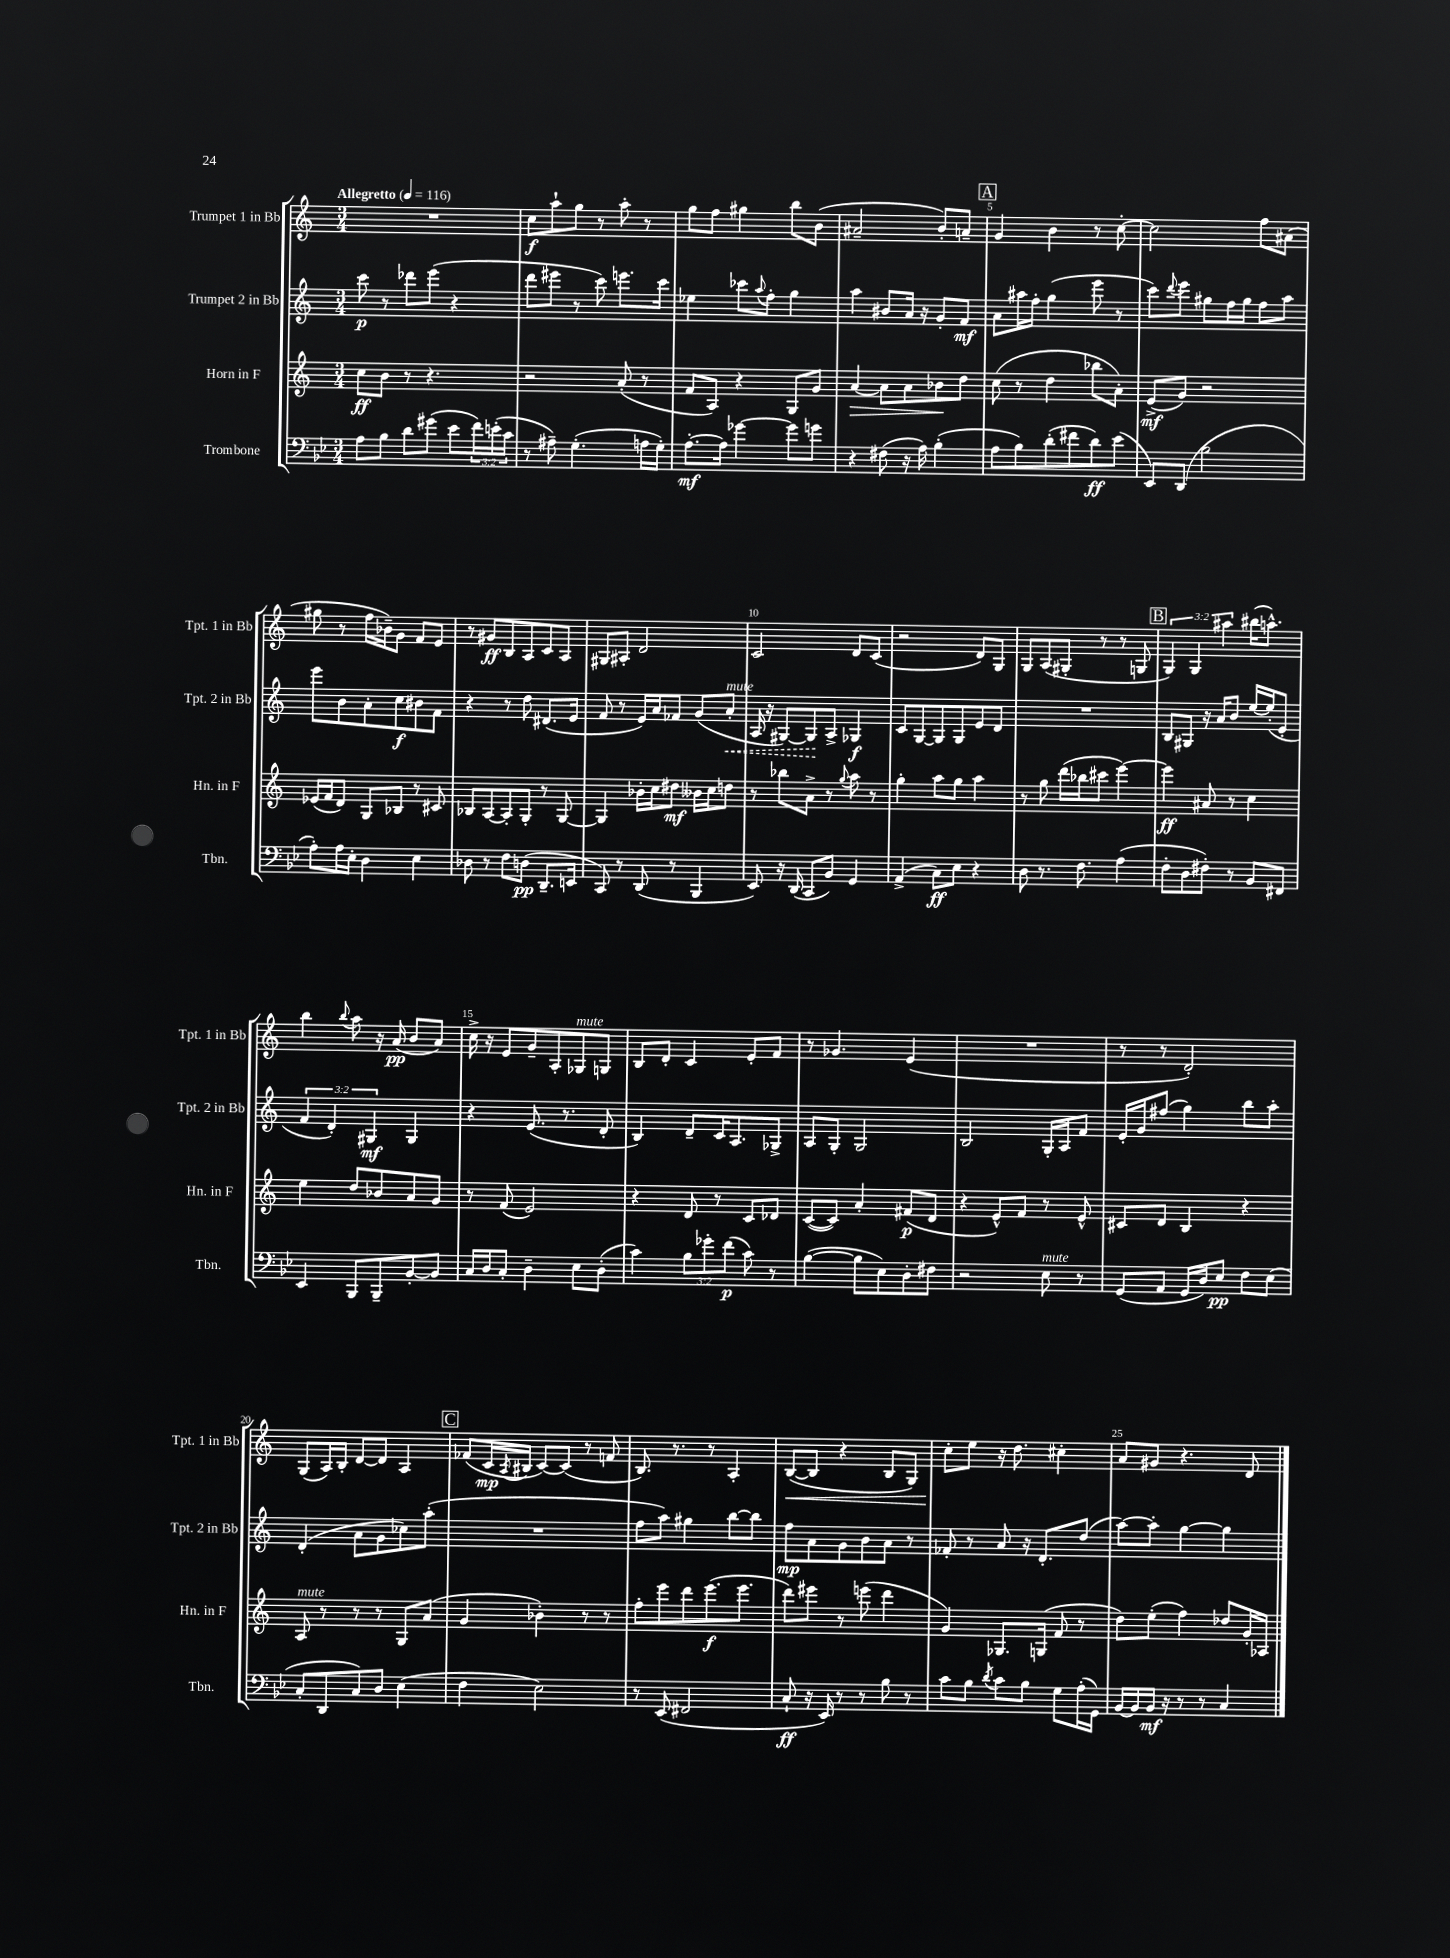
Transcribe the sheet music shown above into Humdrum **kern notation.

**kern	**kern	**kern	**kern
*staff4	*staff3	*staff2	*staff1
*clefF4	*clefG2	*clefG2	*clefG2
*k[b-e-]	*k[]	*k[]	*k[]
*M3/4	*M3/4	*M3/4	*M3/4
*MM116	*MM116	*MM116	*MM116
8A	8cc	8ccc	2.r
8B-	8b	8r	.
8d	8r	8ddd-	.
(8g#	4.r	(8eee	.
8e-	.	4r	.
24f)	.	.	.
(24e'	.	.	.
24c	.	.	.
=	=	=	=
8r	2r	8ddd	8cc
8A#~)	.	8eee#	8aa`
(4.G'	.	8r	8gg
.	.	8ccc)	8r
.	(8a'	8.eee	8aa'
16A	8r	.	8r
16G')	.	16ccc	.
=	=	=	=
[8.A'	8f	4ee-	8gg
.	8A)	.	8ff
16A]	.	.	.
[4g-	4r	8ccc-	4gg#
.	.	8qqaa	.
.	.	8ff'	.
8g-]	8G	4gg	8bb
8g	8g	.	(8b
=	=	=	=
4r	[4a	4aa	2a#~
(8F#	8a]	8b#	.
16r	8a	16a	.
16A)	.	16r	.
(4B-'	8b-	8g'	8b')
.	8dd	8f	8a~
=	=	=	=
8A	(8cc	8a	4g
8B-)	8r	16aa#	.
.	.	16ff'	.
(8d'	4dd	(4gg	4b
8f#	.	.	.
8d)	8bb-	8eee	8r
(8e-	8a')	8r	[8cc'
=	=	=	=
8EE-)	(8e^	8ccc)	2cc]
.	.	8qqddd	.
(8DD	8g)	8eee	.
2B-	2r	8gg#	.
.	.	16ff	.
.	.	16gg#	.
.	.	8ff	8ff
.	.	8aa	(8a#
=	=	=	=
8A')	(16e-	8eee	8gg#
.	16f	.	.
16A	8d)	8b	8r
16E-'	.	.	.
4D	8G	8a'	16ff
.	.	.	16b-~)
.	8B-	8cc	8g
4E-	8r	8b#	8f
.	8c#	8f	8e
=	=	=	=
8D-	8B-	4r	8r
8r	[8A	.	8g#
8F	8A']	8r	8B
(8D	8G'	8dd	8A
8.DD~	8r	(8.d#	8c
.	[8G	.	8A
16EE	.	16e	.
=	=	=	=
8CC)	4G]	8f	8G#
8r	.	8r	8A#'
(8DD	16b-'	16e)	2d
.	16cc	16a	.
8r	8dd#	8f-	.
4BBB-	16b--	(8g	.
.	16cc	.	.
.	8dd	8a'	.
=	=	=	=
8EE-)	8r	16A	2c
.	.	16r	.
16r	8bb-	[8G#)	.
(16DD	.	.	.
8CC	8a^	8G#]	.
8BB-)	8r	8A^	.
.	8qqgg	.	.
4GG	8aa	4G-	8d
.	8r	.	(8c
=	=	=	=
(4AA^	4gg'	8c	2r
.	.	[8G	.
8C)	8aa	8G]	.
8E-	8gg	8G	.
4r	4aa	8e	8d)
.	.	8d	8G
=	=	=	=
8D	8r	2.r	8G
8.r	8gg	.	(8A
.	(16ddd	.	8G#'
8.F	16bb-	.	.
.	8ccc#	.	8r
(4A	[4eee)	.	8r
.	.	.	8G
=	=	=	=
8F'	4eee]	8B	6G)
8D	.	8G#	.
.	.	.	6G
8F#')	8a#	16r	.
.	.	16a	.
.	.	.	6aa#
8r	8r	8b	.
8BB-	4cc	[16ee	(16bb#
.	.	(16ee']	8.aa^^)
8FF#	.	8e'	.
=	=	=	=
4EE-	4ee	6f	4bb
.	.	6d')	.
.	.	.	8qqbb
8BBB-	8dd	.	8aa
.	.	6G#	.
8BBB-~	8b-	.	16r
.	.	.	(16a
[8BB-'	8a	4G#	8b
8BB-]	8g	.	8a)
=	=	=	=
16C	8r	4r	16cc^
16D	.	.	16r
8C'	(8f	.	8e
4D~	2e)	(8.e	8g~
.	.	.	8A'
.	.	8.r	.
8E-	.	.	8G-
(8D'	.	8d'	8G
=	=	=	=
4c)	4r	4B)	8B
.	.	.	8d'
12B-	8d	8d~	4c
12g-'	.	.	.
.	8r	16c	.
(12f	.	.	.
.	.	8.A	.
8c)	8c	.	8e'
8r	8d-	8G-^	8f
=	=	=	=
([4B-	([8c	8A	8r
.	8c])	8G'	4.g-
8B-]	4a'	2G	.
8E-)	.	.	.
8D'	(8f#	.	(4e
8F#	8d	.	.
=	=	=	=
2r	4r	2B	2.r
.	8e^^)	.	.
.	8f	.	.
8E-	8r	16G'	.
.	.	16A	.
8r	8e^^	8f	.
=	=	=	=
(8GG	8c#	16e'	8r
.	.	16g	.
8AA	8d	(8ff#	8r
16GG	4B	4gg)	2d')
16D)	.	.	.
8E-	.	.	.
8F	4r	8bb	.
(8E-	.	8aa'	.
=	=	=	=
8C'	8A	(4d'	(8G
8DD	8r	.	16A)
.	.	.	16B'
8C)	8r	8a	[8d
8D	8r	8g	8d]
(4E-	8G	8cc-)	4A
.	(8a	(8aa'	.
=	=	=	=
4F	4g	2.r	(8f-
.	.	.	16c
.	.	.	8qA
.	.	.	16B#
2E-)	4b-')	.	[8c)
.	.	.	(8c]
.	8r	.	8r
.	8r	.	8f
=	=	=	=
8r	8ff'	8ff	8.B)
(8EE-	8eee	8aa)	.
.	.	.	8.r
2FF#	8ddd	4gg#	.
.	(8.eee	.	8r
.	.	[8bb	4A'
.	8.eee	.	.
.	.	8bb]	.
=	=	=	=
8C`	8ddd)	8ff	([8B
16r	8eee#	8a	8B]
16EE-)	.	.	.
8r	8r	8g	4r
8r	(8eee	8b	.
8B-	4ddd	8a	8B
8r	.	8r	8G)
=	=	=	=
8c	4g)	8f-'	8cc'
8B-	.	8r	8ee
8qd	.	.	.
8c	8.G-	8a	16r
.	.	.	8.dd
8B-	.	16r	.
.	(16G	8.d'	.
8G	8f	.	4cc#'
(16A'	8r	(8dd	.
16GG)	.	.	.
=	=	=	=
[16BB-	8dd)	[8aa)	8a
16BB-]	.	.	.
16BB-	(8ee'	8aa']	8g#
16r	.	.	.
8r	4ff)	[4gg	4.r
8r	.	.	.
4C	8dd-	4gg]	.
.	16g'	.	8d
.	16A-	.	.
==	==	==	==
*-	*-	*-	*-
